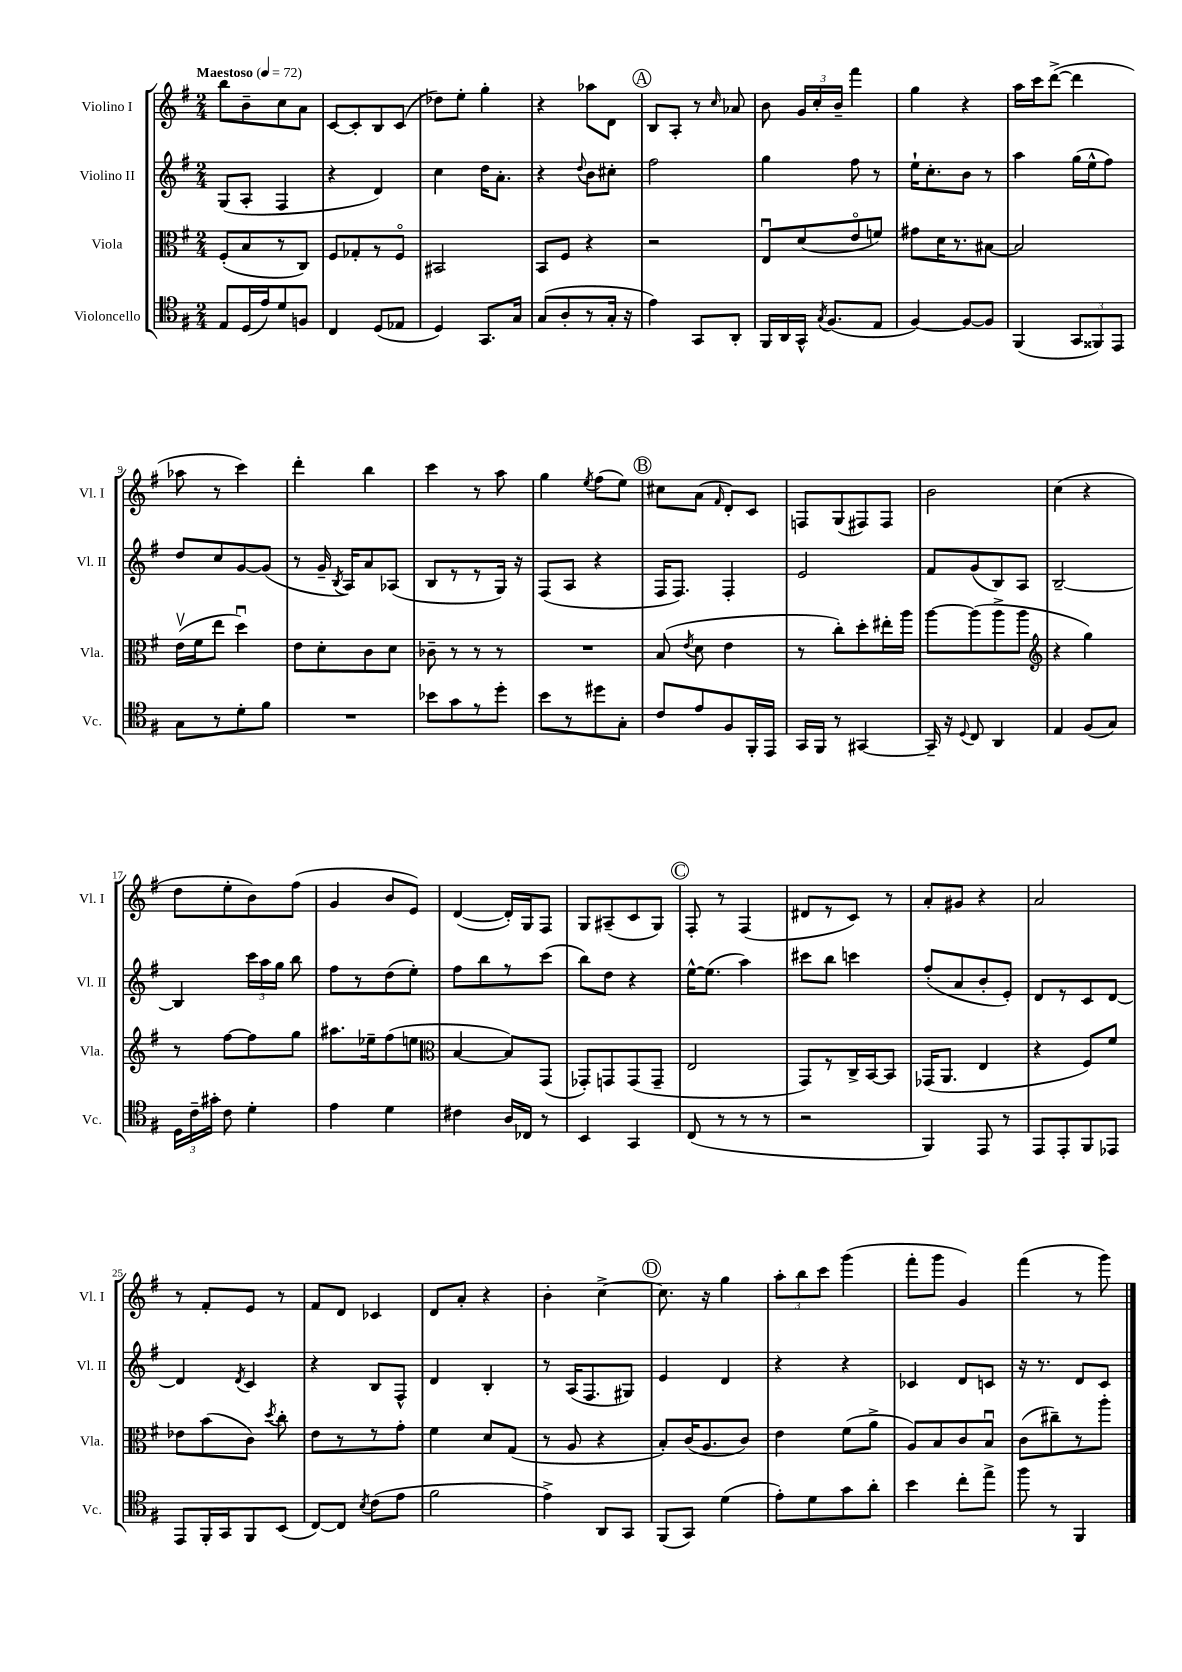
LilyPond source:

<<
\new StaffGroup <<
\new Staff = "s0" \with { instrumentName = "Violino I" shortInstrumentName = "Vl. I" } {
    \clef treble \key g \major \numericTimeSignature \time 2/4 \tempo "Maestoso" 4 = 72
    \autoBeamOff b''8[ b'8-- c''8 a'8] |
    c'8[~ c'8-. b8 c'8]( |
    des''8[) e''8]-. g''4-. |
    r4 aes''8[ d'8] |
    \mark \markup { \circle "A" } b8[ a8]-. r8 \grace { c''16 } aes'8 |
    b'8 \tuplet 3/2 { g'16[ c''16-. b'16]-- } fis'''4 |
    g''4 r4 |
    a''16[ c'''16 d'''8]~->( d'''4 |
    aes''8 r8 c'''4) |
    d'''4-. b''4 |
    c'''4 r8 a''8 |
    g''4 \acciaccatura { e''8 } fis''8[( e''8]) |
    \mark \markup { \circle "B" } cis''8[ a'8]( \grace { fis'16 } d'8[-.) c'8] |
    f8[ g8( fis8) fis8] |
    b'2 |
    c''4( r4 |
    d''8[ e''8-. b'8) fis''8]( |
    g'4 b'8[ e'8]) |
    d'4~( d'16[-.) g16 fis8] |
    g8[ ais8--( c'8 g8]) |
    \mark \markup { \circle "C" } fis8-. r8 fis4( |
    dis'8[ r8 c'8]) r8 |
    a'8[-. gis'8] r4 |
    a'2 |
    r8 fis'8[-. e'8] r8 |
    fis'8[ d'8] ces'4 |
    d'8[ a'8]-. r4 |
    b'4-. c''4~-> |
    \mark \markup { \circle "D" } c''8. r16 g''4 |
    \tuplet 3/2 { a''8[-. b''8 c'''8] } g'''4( |
    fis'''8[-. g'''8] g'4) |
    fis'''4( r8 g'''8) \bar "|." |
}
\new Staff = "s1" \with { instrumentName = "Violino II" shortInstrumentName = "Vl. II" } {
    \clef treble \key g \major \numericTimeSignature \time 2/4
    \autoBeamOff g8[( a8]-. fis4 |
    r4 d'4) |
    c''4 d''16[ a'8.]-. |
    r4 \appoggiatura { d''8 } b'8[ cis''8]-. |
    \mark \markup { \circle "A" } fis''2 |
    g''4 fis''8 r8 |
    e''16[-! c''8.-. b'8] r8 |
    a''4 g''16[( e''16-^ fis''8]) |
    d''8[ c''8 g'8~ g'8]( |
    r8 g'16-- \acciaccatura { b8 } a16[) a'8 aes8]( |
    b8[ r8 r8 g16]) r16 |
    fis8[( a8] r4 |
    \mark \markup { \circle "B" } fis16[ fis8.]) fis4-. |
    e'2 |
    fis'8[ g'8( b8) a8] |
    b2~-- |
    b4 \tuplet 3/2 { c'''16[ a''16 g''16] } b''8 |
    fis''8[ r8 d''8( e''8]-.) |
    fis''8[ b''8 r8 c'''8]( |
    b''8[) d''8] r4 |
    \mark \markup { \circle "C" } e''16[~-^ e''8.]( a''4) |
    cis'''8[ b''8] c'''4 |
    fis''8[-.( a'8 b'8-. e'8]-.) |
    d'8[ r8 c'8 d'8]~ |
    d'4 \acciaccatura { d'8 } c'4 |
    r4 b8[ fis8]-^ |
    d'4 b4-. |
    r8 a16[( fis8. gis8]) |
    \mark \markup { \circle "D" } e'4 d'4 |
    r4 r4 |
    ces'4 d'8[ c'8] |
    r16 r8. d'8[ c'8] \bar "|." |
}
\new Staff = "s2" \with { instrumentName = "Viola" shortInstrumentName = "Vla." } {
    \clef alto \key g \major \numericTimeSignature \time 2/4
    \autoBeamOff fis8[-.( b8 r8 c8]) |
    fis8[ ges8-. r8 fis8]\flageolet |
    bis,2 |
    b,8[ fis8] r4 |
    \mark \markup { \circle "A" } r2 |
    e8[\downbow d'8( e'8\flageolet f'8]) |
    gis'8[ d'16 r8. bis8]~ |
    bis2 |
    e'16[\upbow( fis'16 e''8] d''4\downbow) |
    e'8[ d'8-. c'8 d'8] |
    ces'8-- r8 r8 r8 |
    R2 |
    \mark \markup { \circle "B" } b8( \acciaccatura { e'8 } d'8 e'4 |
    r8 c''8[-.) d''8-. eis''16-. a''16] |
    a''8[~ a''8( a''8-> a''8] |
    \clef treble r4 g''4) |
    r8 fis''8[~ fis''8 g''8] |
    ais''8.[ ees''16-- fis''8( e''8] |
    \clef alto b4~ b8[) g,8]( |
    ges,8[-.) g,8 g,8( g,8]-- |
    \mark \markup { \circle "C" } e2 |
    g,8[) r8 c16-> b,16~ b,8] |
    ges,16[( a,8.] e4 |
    r4 fis8[) fis'8] |
    ees'8[ b'8( c'8]) \acciaccatura { d''8 } c''8-. |
    e'8[ r8 r8 g'8]-. |
    fis'4 d'8[ g8]( |
    r8 a8 r4 |
    \mark \markup { \circle "D" } b8[-.) c'16( a8. c'8]) |
    e'4 fis'8[( a'8]-> |
    a8[) b8 c'8 b8]\downbow |
    c'8[( cis''8--) r8 a''8]-. \bar "|." |
}
\new Staff = "s3" \with { instrumentName = "Violoncello" shortInstrumentName = "Vc." } {
    \clef tenor \key g \major \numericTimeSignature \time 2/4
    \autoBeamOff e8[ d16( e'16) d'8 f8] |
    c4 d8[( ees8] |
    d4) g,8.[ g16] |
    g8[( a8-. r8 g16]-. r16 |
    \mark \markup { \circle "A" } e'4) g,8[ a,8]-. |
    fis,16[ a,16 g,16]-^ \acciaccatura { g8 } fis8.[( e8] |
    fis4~) fis8[~ fis8] |
    fis,4( \tuplet 3/2 { g,8[ fisis,8) e,8] } |
    g8[ r8 d'8-. fis'8] |
    R2 |
    bes'8[ g'8 r8 d''8]-. |
    b'8[ r8 dis''8 g8]-. |
    \mark \markup { \circle "B" } c'8[ e'8 fis8 fis,16-. e,16] |
    g,16[ fis,16] r8 gis,4~ |
    gis,16-- r16 \appoggiatura { d8 } c8 a,4 |
    e4 fis8[( g8]) |
    \tuplet 3/2 { d16[ c'16-- gis'16]-. } c'8 d'4-. |
    e'4 d'4 |
    cis'4 a16[ ces16] r8 |
    b,4 g,4 |
    \mark \markup { \circle "C" } c8( r8 r8 r8 |
    r2 |
    fis,4) e,8 r8 |
    e,8[ e,8-. fis,8 ees,8] |
    e,8[ fis,16-. g,16 fis,8 b,8]( |
    c8[~) c8] \acciaccatura { b8 } c'8[( e'8] |
    fis'2 |
    e'4->) a,8[ g,8] |
    \mark \markup { \circle "D" } fis,8[( g,8]) d'4( |
    e'8[-.) d'8 g'8 a'8]-. |
    b'4 c''8[-. e''8]-> |
    fis''8 r8 fis,4 \bar "|." |
}
>>
>>
